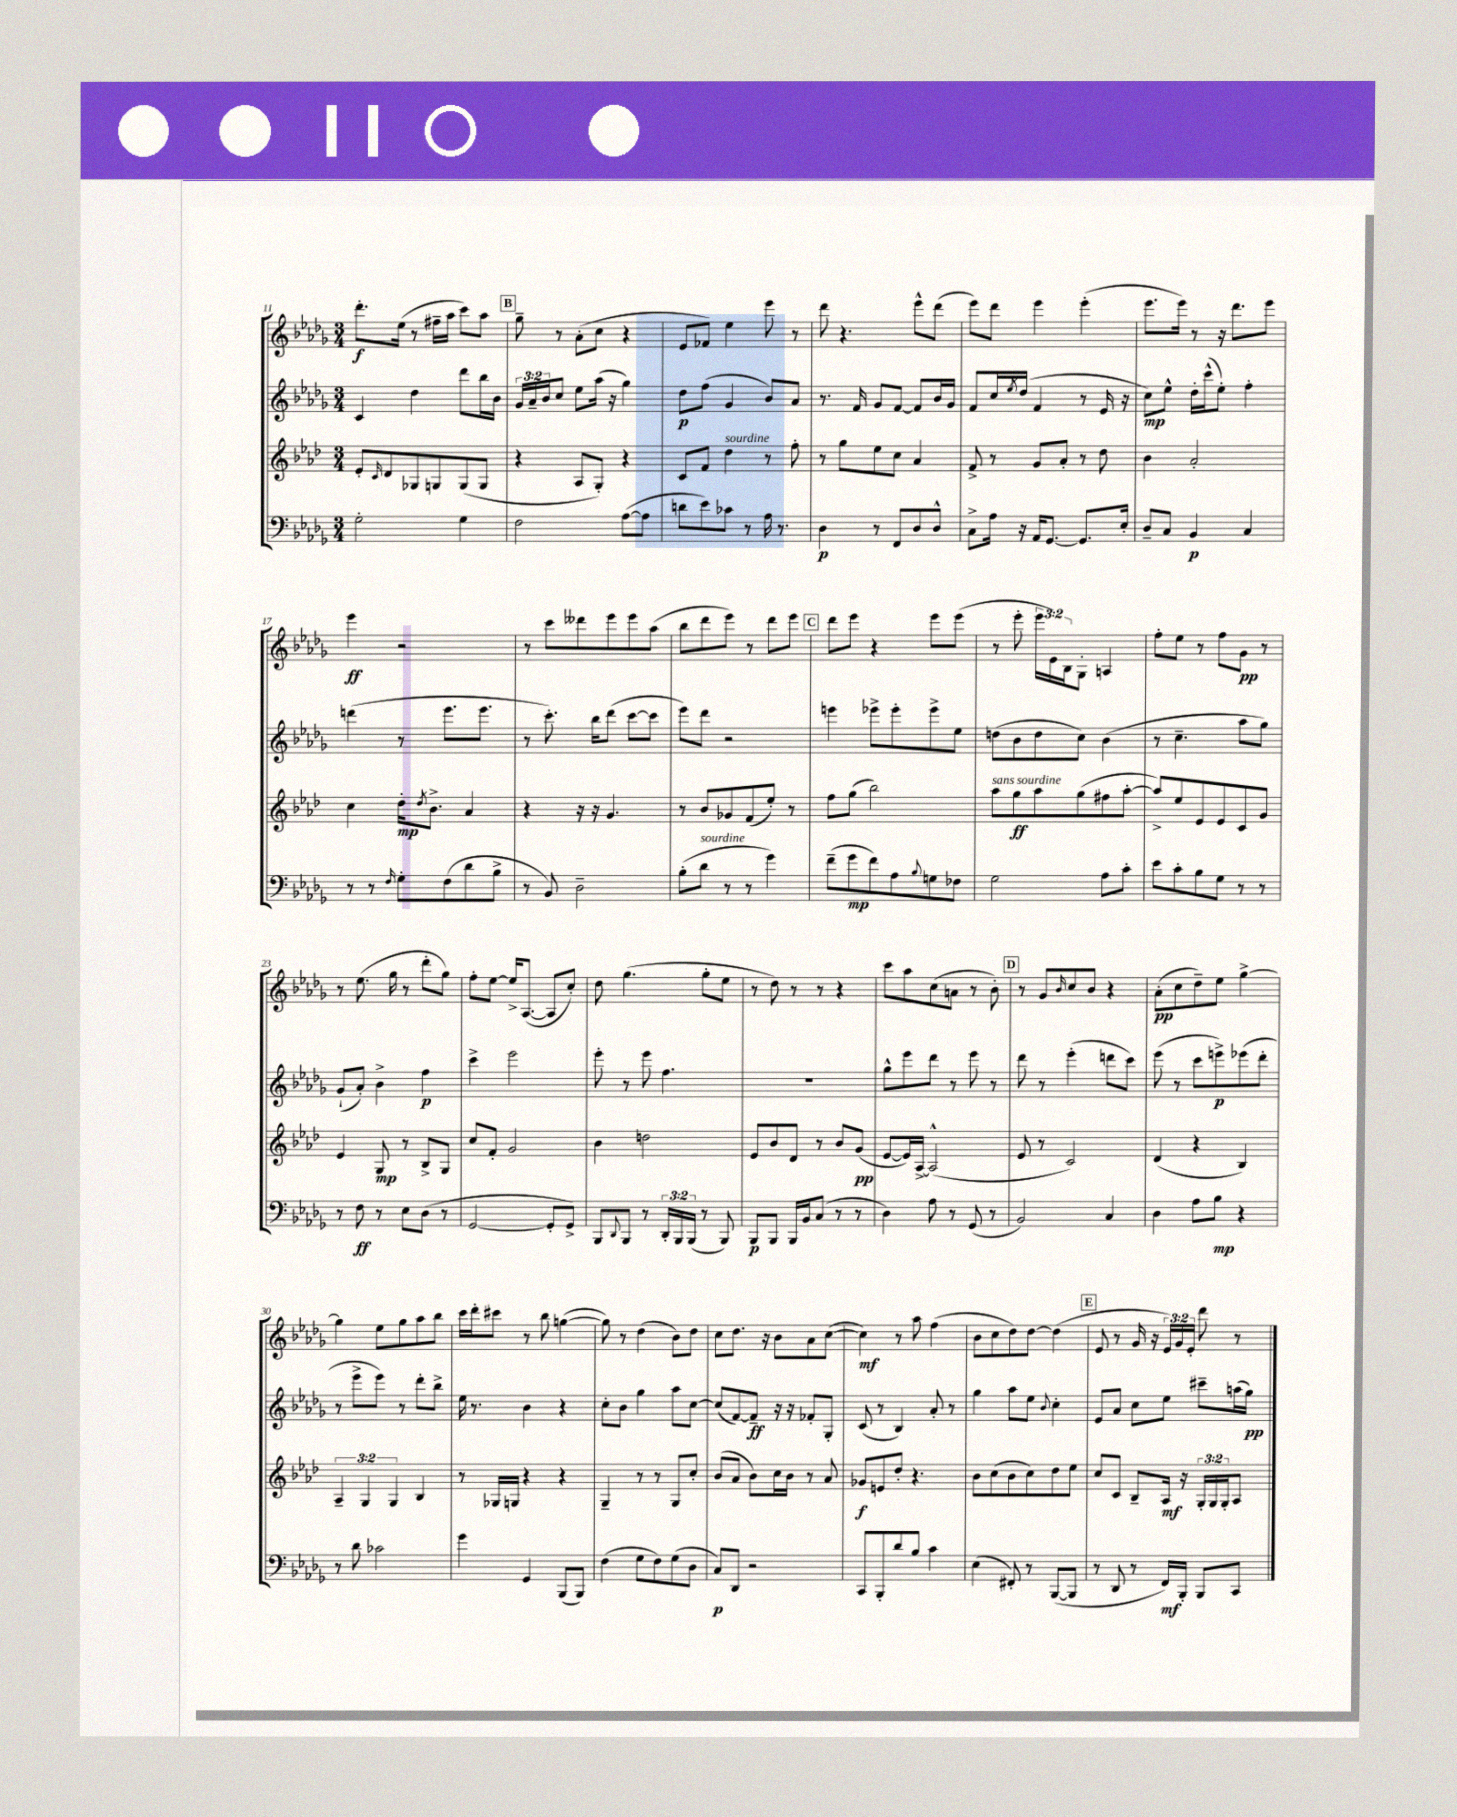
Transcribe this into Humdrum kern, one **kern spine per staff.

**kern	**kern	**kern	**kern
*staff4	*staff3	*staff2	*staff1
*clefF4	*clefG2	*clefG2	*clefG2
*k[b-e-a-d-g-]	*k[b-e-a-d-]	*k[b-e-a-d-g-]	*k[b-e-a-d-g-]
*M3/4	*M3/4	*M3/4	*M3/4
2G-'\	8e-'/L	4c/	8.ddd-'\L
.	16qqc/	.	.
.	8d-/	.	.
.	.	.	(16ee-\Jk
.	8G-/	4dd-\	8r
.	8G/	.	16ff#~\LL
.	.	.	16aa-\JJ
4G-\	(8G/	8ddd-\L	8ccc\L)
.	8G/J	16bb-\L	8aa-\J
.	.	16b-\JJ	.
=	=	=	=
2F\	4r	24g-/LL	8gg-~\
.	.	24a-~/	.
.	.	24b-/J	.
.	.	8cc/J	8r
.	8A-/L	8ee-\L	(8a-'\L
.	8G'/J)	(16aa-\Jk	8cc\J
.	.	16r	.
([8A-\L	4r	4gg-\)	4r
8A-\]J	.	.	.
=	=	=	=
8d\L	8c/L	8dd-\L	8e-/L
8e-\)	8f/J	(8ff\J	8f-/J)
8c-\J	4dd-\	4g-/	4ee-\
8r	.	.	.
16A-\	8r	8b-/L)	8eee-\
8.r	.	.	.
.	8ff'\	8a-/J	8r
=	=	=	=
4D-\	8r	8.r	8ddd-\
.	8gg\L	.	4.r
.	.	16f/	.
8r	8ee-\	8g-/L	.
8FF/L	8cc\J	[8f/J	.
8D-/	4a-/	8f/]L	8eee-^^\L
8D-^^/J	.	16b-/L	(8ddd-\J
.	.	16g-/JJ	.
=	=	=	=
8C^\L	8f^/	8f/L	8eee-\L)
16A-\Jk	8r	16cc/L	8ddd-\J
.	.	8qee-/	.
16r	.	(16dd-/JJ	.
16AA-/LK	8g/L	4f/	4eee-\
[8.GG-/J	.	.	.
.	8a-'/J	.	.
8.GG-/]L	8r	8r	(4eee-'\
.	8dd-\	16e-/	.
16E-'/Jk	.	16r	.
=	=	=	=
8D-~/L	4b-\	8cc\L)	8.eee-\L
8C/J	.	8ee-^^\J	.
.	.	.	16eee-\Jk)
4BB-/	2a-'/	16dd-'\LL	8r
.	.	(16ccc^^\J	.
.	.	8ee-'\J)	16r
.	.	.	8.ddd-\L
4C/	.	4ff'\	.
.	.	.	8eee-\J
=	=	=	=
8r	4cc\	(4ddd\	4eee-\
8r	.	.	.
16qqF/	.	.	.
8G-'\L	16dd-'\LK	8r	2r
.	8qdd-/	.	.
.	8.b-^\J	.	.
(8F\	.	8.eee-\L	.
8d-\	4a-/	.	.
.	.	8.eee-\J	.
8B-^\J	.	.	.
=	=	=	=
8r	4r	8r	8r
8BB-/)	.	8.ccc'\)	8ccc\L
2D-~\	16r	.	8ddd--\
.	16r	16bb-\LK	.
.	4.g/	(8ddd-\J	8eee-\
.	.	[8ccc\L	8eee-\
.	.	8ccc\]J	(8aa-\J
=	=	=	=
(8B-'\L	8r	8eee-\L)	8bb-\L
8d-\J	8b-/L	8ddd-\J	8ddd-\
8r	8g-/	2r	8eee-\J)
8r	(8f/	.	8r
4g-\)	8ee-'/J)	.	8ddd-\L
.	8r	.	8eee-\J
=	=	=	=
(8f~\L	8ff\L	4eee\	8ddd-\L
8g-\	(8gg\J	.	8eee-\J
8f\)	2bb-\)	8eee-^\L	4r
8A-\	.	8eee-'\	.
8qqB-/	.	.	.
8G\	.	8eee-^\	8eee-\L
8F-\J	.	8ee-\J	(8eee-\J
=	=	=	=
2G-\	8aa-\L	(8dd\L	8r
.	8gg\	8b-\	8eee-'\
.	8aa-\	8dd\	24eee-\LL
.	.	.	24e-\)
.	.	.	24B-\J
.	(8gg\	8cc\J)	8G-'\J
8A-\L	8ff#\	(4b-\	4A/
8c'\J	[8aa-'\J	.	.
=	=	=	=
8e-\L	8aa-^/]L)	8r	8ff'\L
8c'\	8ee-/	4.cc~\	8ee-\J
8B-\	8e-/	.	8r
8G-\J	8e-/	.	8ff\L
8r	8c/	8aa-\L	8g-\J
8r	8g/J	8gg-\J)	8r
=	=	=	=
8r	4e-/	(8g-`/L	8r
8F\	.	8a-'/J)	(8.ee-\
8r	8G/	4b-^\	.
.	.	.	16gg-\
8E-\L	8r	.	8r
(8D-\J	8B-^/L	4ff\	8ddd-'\L
8r	8G/J	.	8gg-\J)
=	=	=	=
[2GG-/	8cc/L	4ccc^\	8ff'\L
.	8f'/J	.	[8ee-\J
.	2g/	2eee-\	16ee-^/]LK
.	.	.	([8.A-/J
8GG-'/]L	.	.	8A-/]L
8GG-^/J)	.	.	8cc'/J)
=	=	=	=
8BBB-/L	4b-\	8eee-'\	8dd-\
8qqDD-/	.	.	.
8BBB-/J	.	8r	(4.gg-\
8r	2dd\	8eee-\	.
24DD-'/LL	.	4.ff\	.
24BBB-/	.	.	.
(24BBB-/JJ	.	.	.
8r	.	.	8gg-'\L
8BBB-/)	.	.	8ee-\J
=	=	=	=
8BBB-/L	8e-/L	2.r	8r
8BBB-/J	8b-/	.	8dd-\)
16BBB-/LL	8d-/J	.	8r
16BB-/J	.	.	.
(8C/J	8r	.	8r
8r	8b-/L	.	4r
8r	(8g/J	.	.
=	=	=	=
4D-\)	[8e-/L	8gg-^^\L	8ccc\L
.	16e-/]L)	8eee-\	8aa-\
.	[16A-^/JJ	.	.
8A-\	(2A-^^/]	8ddd-\J	(8cc\
8r	.	8r	8a\J
(8GG-/	.	8eee-\	8r
8r	.	8r	8b-'\)
=	=	=	=
2BB-/)	8e-/	8ddd-\	8r
.	8r	8r	8g-/L
.	.	.	16qqb-/
.	2c/)	(4eee-'\	8cc/
.	.	.	8b-/J
4C/	.	8ddd\L	4r
.	.	8ccc\J)	.
=	=	=	=
4D-\	(4d-/	(8eee-\	(8a-'\L
.	.	8r	8cc\
8A-\L	4r	8ccc\L	8dd-~\)
8B-\J	.	8eee^\)	8ee-\J
4r	4B-/)	(8eee-\	[4gg-^\
.	.	8ddd-'\J	.
=	=	=	=
8r	6A-~/	8r	4gg-\]
8d-\	.	8eee-^\L	.
.	6G/	.	.
2c-\	.	8eee-\J)	8ee-\L
.	6G/	.	.
.	.	8r	8gg-\
.	4B-/	8ddd-'\L	8aa-\
.	.	8bb-^\J	8bb-\J
=	=	=	=
4g-\	8r	16ee-\	16ccc\LL
.	.	8.r	16ddd-'\J
.	16G-/LL	.	8ccc#\J
.	16G/JJ	.	.
4GG-/	4r	4b-\	8r
.	.	.	8bb-\
(8BBB-/L	4r	4r	([4gg\
8BBB-/J)	.	.	.
=	=	=	=
(4F\	4G~/	8cc'\L	8gg\])
.	.	8b-\J	8r
8G-\L	8r	4gg-\	(4dd-\
8F\)	8r	.	.
(8G-\	8G/L	8aa-\L	8b-\L)
8D-\J	8cc'/J	[8cc\J	8dd-\J
=	=	=	=
8C/L)	(8b-/L	(8cc/]L	8cc\L
8DD-/J	8a-/J	[8f/)	8.dd-\J
2r	8b-\L)	8f~/]J	.
.	.	.	16r
.	16cc\L	16r	8b-\L
.	16b-\JJ	16r	.
.	8r	8f-'/L	8a-\
.	8a-/	8G-'/J	([8cc\J
=	=	=	=
8CC/L	8g-/L	(8c/	4cc\])
8BBB-'/	8e/	8r	.
8d-/	8dd-'/J	4B-/)	8r
8B-/J	4.r	.	8aa-\
4c\	.	8a-'/	(4ff\
.	.	8r	.
=	=	=	=
(4E-\	8b-\L	4gg-\	8b-\L
.	(8cc\	.	8cc\
8FF#'/)	8b-\	8aa-\L	8dd-\)
8r	8cc\)	8ee-\J	[8dd-\J
.	.	8qqb-/	.
([8BBB-/L	8dd-\	4cc'\	(4dd-\]
8BBB-/]J	8ee-\J	.	.
=	=	=	=
8r	8cc/L	8e-/L	8e-/
8DD-/	8c/J	8a-/J	8r
8r	8B-~/L	8cc\L	16g-/
.	.	.	16r
16FF/LL)	16A-/Jk	8ee-\J	24e-/LL)
.	.	.	24g-/
16BBB-'/JJ	16r	.	.
.	.	.	24e-'/JJ
8BBB-/L	24G'/LL	8ccc#~\L	8ddd-\
.	24G/	.	.
.	24G'/J	.	.
8CC/J	8A-/J	(16aa\L	8r
.	.	16gg-\JJ)	.
==	==	==	==
*-	*-	*-	*-
